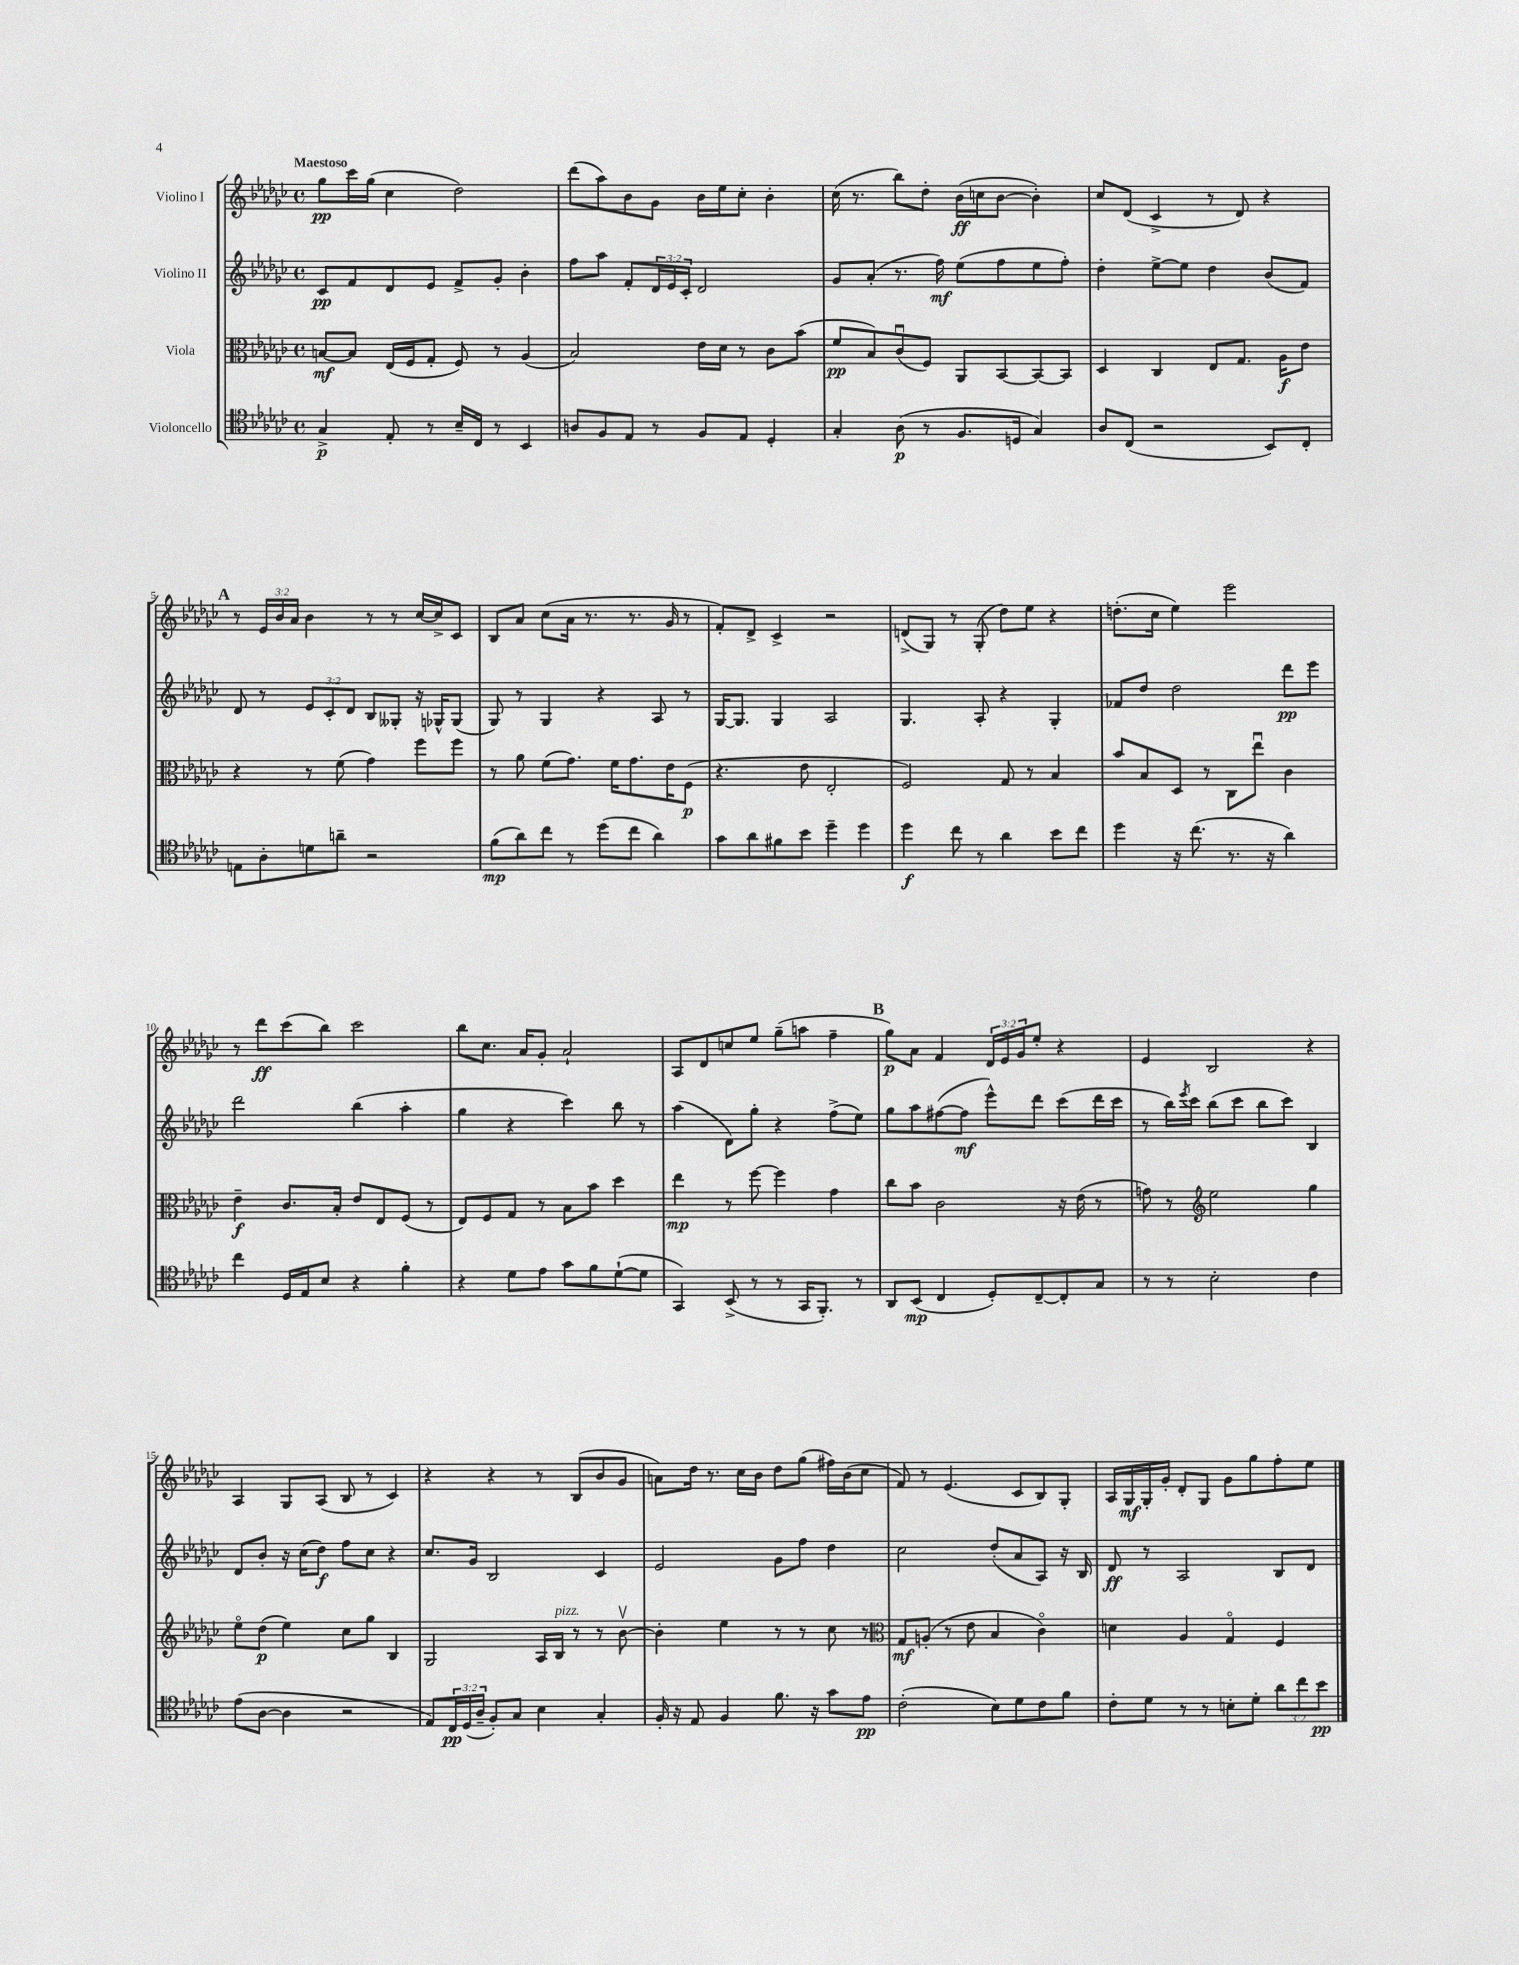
<<
\new StaffGroup <<
\new Staff = "s0" \with { instrumentName = "Violino I" } {
    \clef treble \key ges \major \defaultTimeSignature \time 4/4 \override Staff.TupletNumber.text = #tuplet-number::calc-fraction-text \tempo "Maestoso"
    ges''8\pp ces'''16 ges''16( ces''4 des''2) |
    des'''8( aes''8) bes'8 ges'8 bes'16 ees''16 ces''8-. bes'4-. |
    ces''16( r8. bes''8) des''8-. bes'16\ff( c''16 bes'8~ bes'4-.) |
    ces''8 des'8( ces'4-> r8 des'8) r4 |
    \mark \markup { \bold "A" } r8 \tuplet 3/2 { ees'16 bes'16 aes'16 } bes'4 r8 r8 ces''16~ ces''16-> ces'8 |
    bes8 aes'8 ces''8( aes'16 r8. r8. ges'16 r8 |
    f'8-.) des'8-> ces'4-> r2 |
    d'8->( ges8) r8 ges8-.( des''8) ees''8 r4 |
    d''8.-.( ces''16 ees''4) ees'''2 |
    r8 des'''8\ff ces'''8( bes''8) ces'''2 |
    bes''8 ces''8. aes'16 ges'8-. aes'2-! |
    aes8 des'8 c''8 ees''8 ges''8--( a''8 f''4-- |
    \mark \markup { \bold "B" } ges''8\p) aes'8 f'4 \tuplet 3/2 { des'16 ees'16 ges'16 } ees''8-. r4 |
    ees'4 bes2 r4 |
    aes4 ges8 aes8( bes8 r8 ces'4) |
    r4 r4 r8 bes8( bes'8 ges'8 |
    a'8) des''16 r8. ces''16 bes'16 des''8 ges''8( fis''16) bes'16( ces''8 |
    f'8) r8 ees'4.( ces'8 bes8) ges8-. |
    aes16 ges16\mf ges16-. ges'16-. des'8-. ges8 ges'8 ges''8 f''8-. ees''8 \bar "|." |
}
\new Staff = "s1" \with { instrumentName = "Violino II" } {
    \clef treble \key ges \major \defaultTimeSignature \time 4/4 \override Staff.TupletNumber.text = #tuplet-number::calc-fraction-text
    ces'8\pp f'8 des'8 ees'8 f'8-> ges'8-. bes'4-. |
    f''8 aes''8 f'8-. \tuplet 3/2 { des'16 ees'16 ces'16-. } des'2 |
    ges'8 aes'8-.( r8. f''16\mf) ees''8( f''8 ees''8 f''8-.) |
    des''4-. ees''8~-> ees''8 des''4 bes'8( f'8) |
    \mark \markup { \bold "A" } des'8 r8 \tuplet 3/2 { ees'8 ces'8-. des'8 } bes8 geses8-. r16 ges16-^ ges8( |
    ges8) r8 ges4 r4 aes8 r8 |
    ges16~ ges8. ges4 aes2 |
    ges4. aes8-. r4 ges4-. |
    fes'8 des''8 des''2 des'''8\pp ees'''8 |
    des'''2 bes''4( aes''4-. |
    ges''4 r4 ces'''4) bes''8 r8 |
    aes''4( des'8) ges''8-. r4 f''8->( ees''8) |
    \mark \markup { \bold "B" } ges''8 aes''8 fis''8~( fis''8\mf ees'''8-^) des'''8 ces'''8( des'''16 ces'''16 |
    r8 bes''16) \acciaccatura { ees'''8 } ces'''16 bes''8( ces'''8 bes''8 ces'''8) bes4 |
    des'8 bes'8-. r16 ces''16( des''8\f) f''8 ces''8 r4 |
    ces''8. ges'16 bes2 ces'4 |
    ees'2 ges'8 f''8 des''4 |
    ces''2 des''8-.( aes'8 aes8) r16 bes16 |
    des'8\ff r8 aes2 bes8 des'8 \bar "|." |
}
\new Staff = "s2" \with { instrumentName = "Viola" } {
    \clef alto \key ges \major \defaultTimeSignature \time 4/4
    b8~\mf b8 ees16( f16 ges8-. f8) r8 aes4( |
    bes2) ees'16 des'16 r8 ces'8 bes'8( |
    f'8\pp bes8) ces'8\downbow( f8) aes,8 bes,8~ bes,8~ bes,8 |
    des4 ces4 ees8 ges8. aes16\f ees'8 |
    \mark \markup { \bold "A" } r4 r8 f'8( ges'4) f''8 f''8 |
    r8 aes'8 f'8( ges'8.) f'16 ges'8. ees'16 f8\p( |
    r4. ees'8 ees2-. |
    f2) ges8 r8 bes4 |
    bes'8 bes8 des8 r8 ces8 ees''8\downbow ces'4 |
    ees'4--\f ces'8. bes16-. ees'8 ees8 f8( r8 |
    ees8) f8 ges8 r8 bes8 bes'8 des''4 |
    ees''4\mp r8 f''8~ f''4 ges'4 |
    \mark \markup { \bold "B" } ces''8 bes'8 ces'2 r16 ees'16( r8 |
    g'8) r8 \clef treble ees''2 ges''4 |
    ees''8\flageolet des''8\p( ees''4) ces''8 ges''8 bes4 |
    ges2 aes16 bes16^\markup { \italic "pizz." } r8 r8 bes'8~\upbow |
    bes'4-. ees''4 r8 r8 ces''8 r8 |
    \clef alto ges8\mf a8-.( r8 ees'8 bes4 ces'4\flageolet) |
    d'4 aes4 ges4\flageolet f4 \bar "|." |
}
\new Staff = "s3" \with { instrumentName = "Violoncello" } {
    \clef tenor \key ges \major \defaultTimeSignature \time 4/4 \override Staff.TupletNumber.text = #tuplet-number::calc-fraction-text
    ges4->\p ees8-. r8 bes16-- ces16 r8 bes,4 |
    a8 f8 ees8 r8 f8 ees8 des4-. |
    ges4-. aes8\p( r8 f8. d16 ges4) |
    aes8 ces8( r2 bes,8) ces8-. |
    \mark \markup { \bold "A" } e8 aes8-. d'8 a'8-- r2 |
    f'8\mp( aes'8) ces''8 r8 des''8( ces''8 aes'4) |
    ges'8 aes'8 fis'8 bes'8 des''4-- des''4 |
    des''4\f ces''8 r8 aes'4 bes'8 ces''8 |
    des''4 r16 ces''8.( r8. r16 aes'4) |
    ces''4 des16 ees16 bes8 r4 f'4-. |
    r4 des'8 ees'8 ges'8 f'8 des'8~-!( des'8 |
    ges,4) bes,8->( r8 r8 ges,16 f,8.-.) r8 |
    \mark \markup { \bold "B" } aes,8 bes,8\mp( ces4 des8-.) ces8~-- ces8-. ges8 |
    r8 r8 bes2-. ces'4 |
    ees'8( aes8~ aes4 r2 |
    ees8) \tuplet 3/2 { ces16\pp des16( aes16-- } f8-.) ges8 bes4 ges4-. |
    f16-. r16 ees8 f4 f'8. r16 ges'8 ees'8\pp |
    ces'2-.( bes8) des'8 ces'8 f'8 |
    ces'8-. des'8 r8 r8 b8-. des'8-. \tuplet 3/2 { aes'8 ces''8 bes'8\pp } \bar "|." |
}
>>
>>
